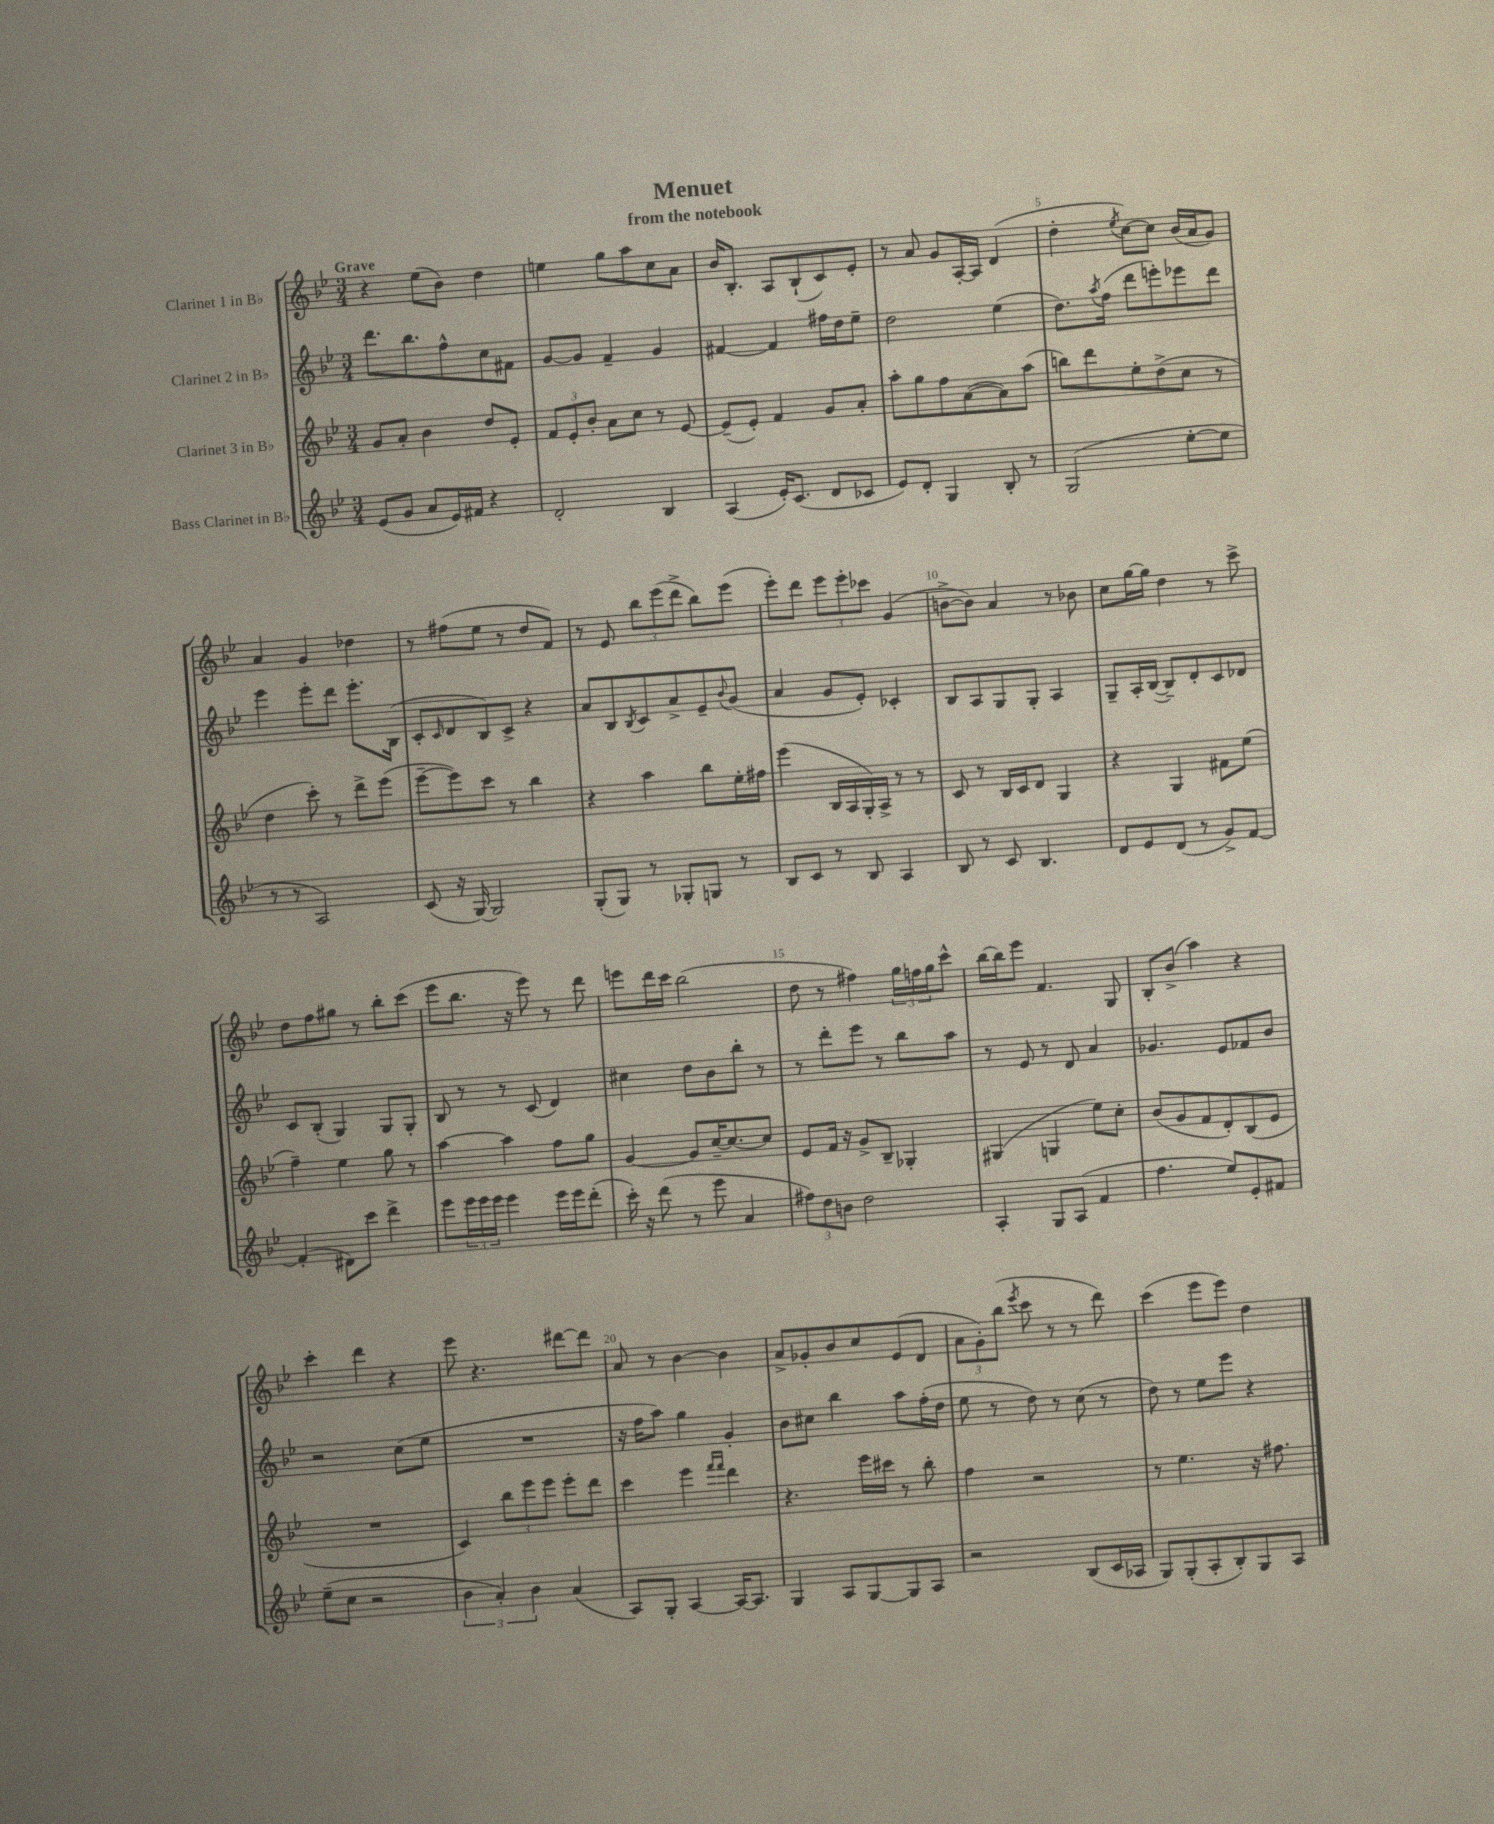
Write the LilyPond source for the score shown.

\header { title = "Menuet" subtitle = "from the notebook" }
<<
\new StaffGroup <<
\new Staff = "s0" \with { instrumentName = "Clarinet 1 in Bb" } {
    \clef treble \key bes \major \numericTimeSignature \time 3/4 \tempo "Grave"
    r4 ees''8( bes'8) d''4 |
    e''4 g''8 a''8 c''8 a'8 |
    bes'16 bes8.-. a8 bes8-!( c'8) ees'8-. |
    r8 a'8 g'8 a16~-. a16 d'4( |
    d''4-. \acciaccatura { ees''8 } c''8~) c''8 bes'16( a'16 g'8) |
    a'4 g'4 des''4 |
    r8 fis''8( ees''8 r8 d''8 f'8) |
    r8 ees'8 \tuplet 3/2 { bes''8 ees'''8( d'''8-> } bes''8) ees'''8( |
    ees'''8-.) d'''8 \tuplet 3/2 { ees'''8 ees'''8-. ces'''8 } g'4( |
    b'8~-> b'8) a'4 r8 bes'8 |
    c''8 g''16~ g''16 d''4 r8 c'''8-> |
    d''8 f''8 gis''8 r8 bes''8-. c'''8( |
    ees'''8 bes''8. r16 ees'''8) r8 d'''8 |
    e'''8 d'''16 c'''16 bes''2( |
    d''8 r8 fis''4) \tuplet 3/2 { g''16 f''16 g''16 } c'''8-^ |
    bes''16~ bes''16 ees'''8 f'4. g8 |
    bes8-. bes'8->( a''4) r4 |
    c'''4-. d'''4 r4 |
    ees'''8 r4. dis'''8~ dis'''8 |
    a'8 r8 bes'4~ bes'4 |
    a'8-> ges'8-. bes'8 c''8 ees'8( d'8 |
    \tuplet 3/2 { a'8 g'8-.) bes''8( } \acciaccatura { ees'''8 } c'''8 r8 r8 d'''8) |
    c'''4( ees'''8 ees'''8) d''4 \bar "|." |
}
\new Staff = "s1" \with { instrumentName = "Clarinet 2 in Bb" } {
    \clef treble \key bes \major \numericTimeSignature \time 3/4
    d'''8. bes''8. f''8-^ c''8 fis'8 |
    g'8~ g'8 f'4-- g'4 |
    fis'4~ fis'4 fis''16 d''16 ees''8-- |
    d''2 ees''4( |
    d''8.) \acciaccatura { a''8 } f''16( d'''8 e'''8-.) ees'''8 d'''8 |
    ees'''4 ees'''8-. d'''8 ees'''8.-. bes16( |
    c'8-. \grace { c'16 } d'8 bes8) c'8-> r4 |
    a'8 bes8 \acciaccatura { bes8 } c'8 a'8-> ees'8-- \appoggiatura { bes'8 } g'8( |
    a'4 g'8 ees'8-.) ces'4-. |
    bes8 a8 g8 g8-. a4 |
    g8-- a16-. bes16~( bes8--) d'8-. c'8 des'8 |
    c'8 bes8-.( g4) g8 g8-. |
    bes8 r8 r8 c'8( d'4) |
    cis''4 d''8 bes'8 bes''8-. r8 |
    r8 d'''8-. ees'''8 r8 bes''8 a''8 |
    r8 ees'8 r8 d'8 a'4 |
    ges'4. ees'8 fes'8 bes'8 |
    r2 c''8( ees''8 |
    R2. |
    r16 f''16 a''8) g''4 g'4-. |
    bes'8 cis''8 bes''4 a''8 f''16-.( d''16 |
    ees''8 r8 d''8) r8 c''8( r8 |
    d''8) r8 ees''8 ees'''8 r4 \bar "|." |
}
\new Staff = "s2" \with { instrumentName = "Clarinet 3 in Bb" } {
    \clef treble \key bes \major \numericTimeSignature \time 3/4
    g'8 a'8-. bes'4 d''8 ees'8-. |
    \tuplet 3/2 { f'8 ees'8-. bes'8-. } a'8 c''8 r8 ees'8~ |
    ees'8--( ees'8-.) f'4 g'8 a'8-. |
    a''8-. g''8 f''8 a'8~( a'8) a''8( |
    b''8) d'''8 ees''8-. d''8->( c''8 r8 |
    d''4 c'''8-.) r8 d'''8-> ees'''8( |
    ees'''8~-- ees'''8) c'''8 r8 bes''4 |
    r4 a''4 bes''8 ees''16-. fis''16 |
    ees'''4( bes16 a16 g16-.) a16-> r8 r8 |
    c'8 r8 bes16 c'16 d'8 g4 |
    r4 g4 fis'8 ees''8( |
    f''4--) ees''4 g''8 r8 |
    a''4~ a''4 f''8 g''8 |
    g'4~ g'8 c''16~-- c''8.~ c''8 |
    ees'8 f'16 r16 g'8-> bes8-- ges4-. |
    gis4( g4 ees''8) c''8-. |
    bes'8( g'8 f'8 d'8-.) bes8( ees'8 |
    R2. |
    c'4) \tuplet 3/2 { bes''8 ees'''8 ees'''8 } ees'''8-. d'''8 |
    c'''4 ees'''4 \grace { f'''16 f'''16 } d'''4 |
    r4. ees'''16 cis'''16 r8 bes''8-. |
    f''4 r2 |
    r8 ees''4. r16 fis''8. \bar "|." |
}
\new Staff = "s3" \with { instrumentName = "Bass Clarinet in Bb" } {
    \clef treble \key bes \major \numericTimeSignature \time 3/4
    ees'8( g'8 a'8 ees'16) fis'16 r4 |
    d'2-. bes4 |
    a4( ees'16-.) c'8.( d'8 ces'8 |
    ees'8) d'8-. g4 bes8-. r8 |
    g2( ees''8~-. ees''8 |
    r8 r8 a2) |
    c'8( r16 g16~) g2 |
    g8-.( g8) r8 ges8-. g8 r8 |
    bes8 c'8 r8 bes8 a4 |
    bes8 r8 c'8 bes4. |
    d'8 ees'8 d'8( r8 g'8->) f'8~ |
    f'4-.( dis'8) c'''8 d'''4-> |
    ees'''8 \tuplet 3/2 { ees'''16 ees'''16 ees'''16 } ees'''4 ees'''16 ees'''16 d'''8-.( |
    c'''16-.) r16 d'''8( r8 ees'''8 a'4 |
    \tuplet 3/2 { fis''8) d''8 b'8 } d''2 |
    a4-. g8 a8( f'4 |
    f''4. ees''8) ees'8-. fis'8 |
    ees''8--( c''8 r2 |
    \tuplet 3/2 { bes'4 a'4-.) bes'4 } a'4( |
    a8) g8-. a4~ a16~ a8. |
    g4 a8 g8~ g8 a8 |
    r2 bes8( c'16 aes16 |
    g8) g8-.( a8-. bes8-.) g8 a8 \bar "|." |
}
>>
>>
\layout { \context { \Score \override BarNumber.break-visibility = ##(#f #t #t) barNumberVisibility = #(every-nth-bar-number-visible 5) } }
